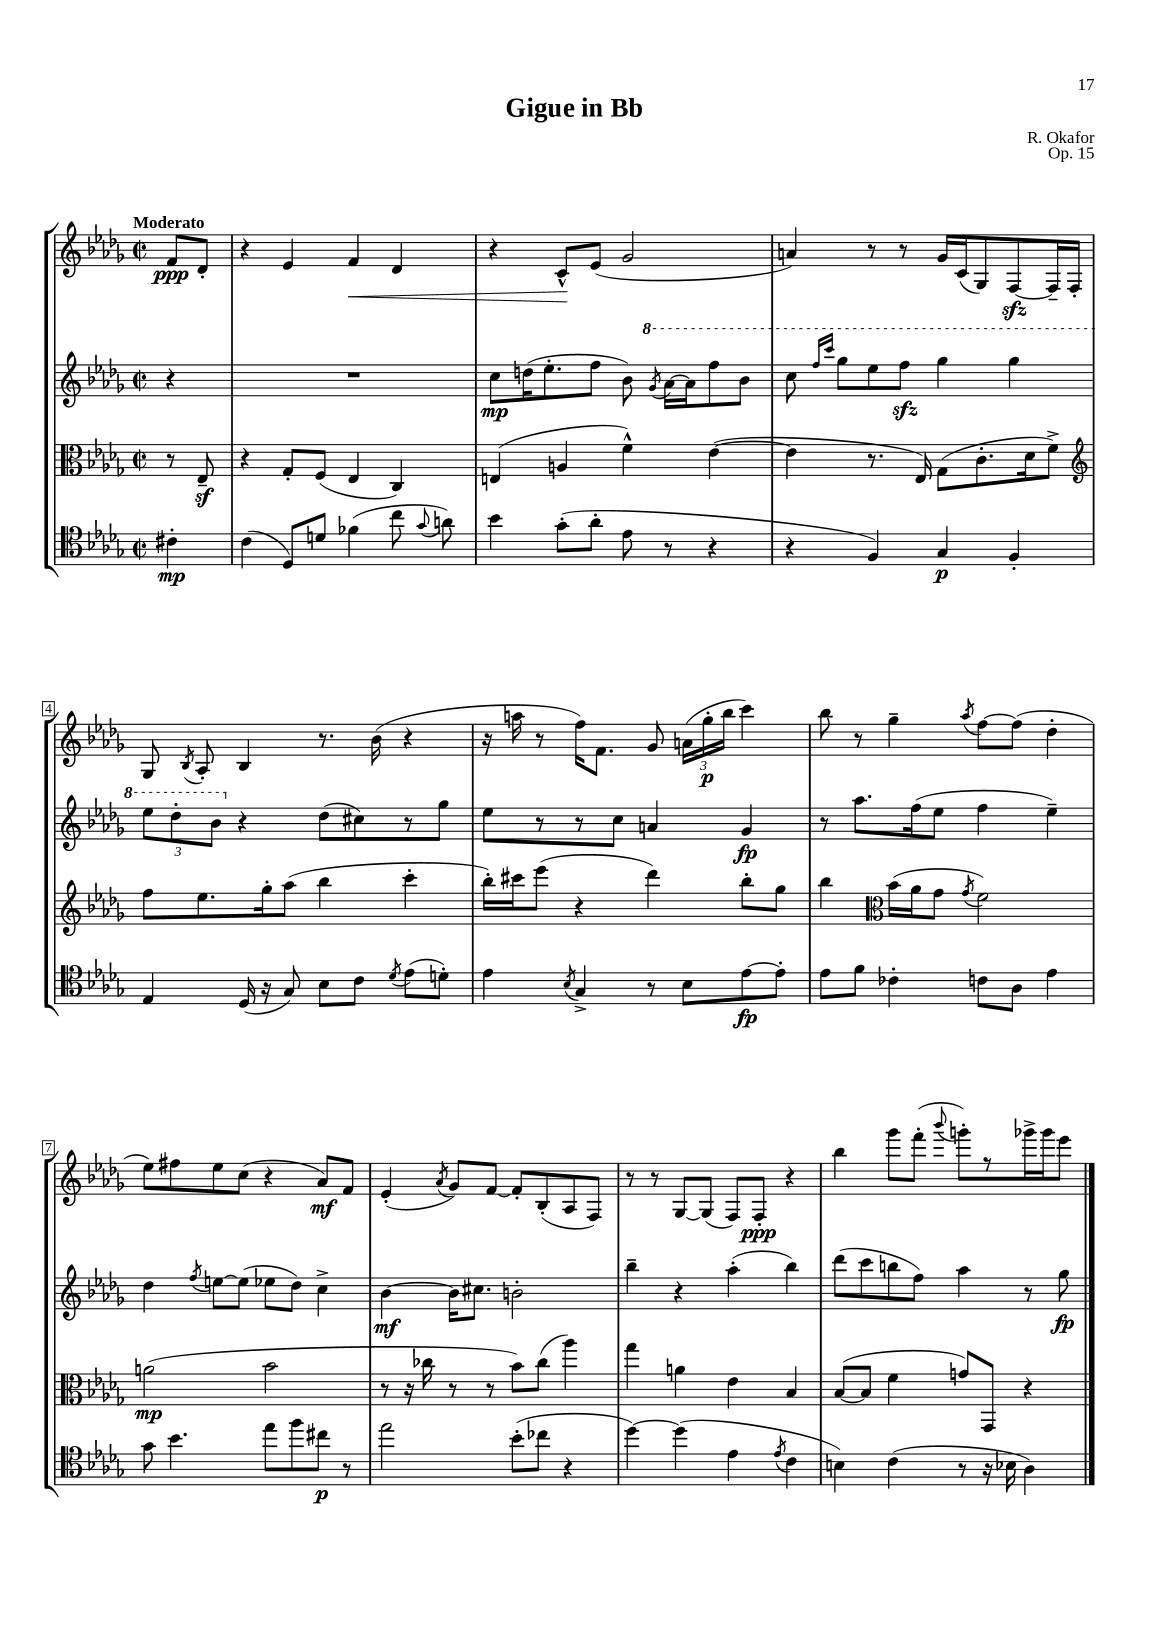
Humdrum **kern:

**kern	**kern	**kern	**kern
*staff4	*staff3	*staff2	*staff1
*clefC4	*clefC3	*clefG2	*clefG2
*k[b-e-a-d-g-]	*k[b-e-a-d-g-]	*k[b-e-a-d-g-]	*k[b-e-a-d-g-]
*M2/2	*M2/2	*M2/2	*M2/2
*met(c|)	*met(c|)	*met(c|)	*met(c|)
4c#'	8r	4r	8f
.	8E-~	.	8d-'
=	=	=	=
(4c	4r	1r	4r
8D-)	8G-'	.	4e-
8d	(8F	.	.
(4f-	4E-	.	4f
8cc	4C)	.	4d-
8qqg-	.	.	.
8a)	.	.	.
=	=	=	=
4b-	(4E	8cc	4r
.	.	(16dd	.
.	.	8.ee-'	.
(8g-'	4A	.	8c^^
8a-'	.	8ff	(8e-
8e-	4f^^)	8b-)	2g-
.	.	8qgg-	.
8r	.	[16aa-	.
.	.	16aa-]	.
4r	([4e-	8fff	.
.	.	8bb-	.
=	=	=	=
4r	4e-]	8ccc	4a)
.	.	16qqfff	.
.	.	16qqcccc	.
.	.	8ggg-	.
4F)	8.r	8eee-	8r
.	.	8fff	8r
.	16E-)	.	.
4G-	(8G-	4ggg-	16g-
.	.	.	(16c
.	8.c'	.	8G-)
4F'	.	4ggg-	[8F
.	16d-	.	.
.	8f^)	.	16F~]
.	.	.	16F'
=	=	=	=
*	*clefG2	*	*
4E-	8ff	12eee-	8G-
.	.	12ddd-'	.
.	.	.	8qB-
.	8.ee-	.	8A-'
.	.	12bb-	.
(16D-	.	4r	4B-
16r	16gg-'	.	.
8G-)	(8aa-	.	.
8B-	4bb-	(8dd-	8.r
8c	.	8cc#)	.
.	.	.	(16b-
8qd-	.	.	.
(8e-	4ccc'	8r	4r
8d')	.	8gg-	.
=	=	=	=
4e-	16bb-')	8ee-	16r
.	16ccc#	.	16aa
.	(8eee-	8r	8r
8qB-	.	.	.
4G-^	4r	8r	16ff)
.	.	.	8.f
.	.	8cc	.
8r	4ddd-)	4a	8g-
8B-	.	.	(24a
.	.	.	24gg-'
.	.	.	24bb-
[8e-	8bb-'	4g-	4ccc)
8e-']	8gg-	.	.
=	=	=	=
8e-	4bb-	8r	8bb-
8f	.	8.aa-	8r
*	*clefC3	*	*
4c-'	(16b-	.	4gg-~
.	16a-	(16ff	.
.	8g-	8ee-	.
.	8qg-	.	8qaa-
8c	2f)	4ff	[8ff
8A-	.	.	(8ff]
4e-	.	4ee-~)	4dd-'
=	=	=	=
8g-	(2a	4dd-	8ee-)
4.b-	.	.	8ff#
.	.	8qff	.
.	.	[8ee	8ee-
.	.	(8ee]	(8cc
8ee-	2b-	8ee-	4r
8ff	.	8dd-)	.
8cc#	.	4cc^	8a-)
8r	.	.	8f
=	=	=	=
2ee-	8r	[4b-	(4e-'
.	16r	.	.
.	16cc-	.	.
.	.	.	8qa-
.	8r	16b-]	8g-)
.	.	8.cc#	.
.	8r	.	[8f
(8b-'	8b-)	2b'	8f']
8cc-	(8cc-	.	(8B-'
4r	4aa-)	.	8A-
.	.	.	8F)
=	=	=	=
[4dd-)	4gg-	4bb-~	8r
.	.	.	8r
(4dd-]	4a	4r	[8G-
.	.	.	(8G-]
4e-	4e-	(4aa-'	8F)
.	.	.	8F'
8qe-	.	.	.
4c	4B-	4bb-)	4r
=	=	=	=
4B)	([8B-	(8ddd-	4bb-
.	8B-]	8ccc	.
(4c	4f	8bb	8ggg-
.	.	8ff)	(8fff'
.	.	.	8qqbbb-
8r	8g)	4aa-	8ggg')
16r	8GG-	.	8r
16B-	.	.	.
4A-)	4r	8r	16ggg-^
.	.	.	16ggg-
.	.	8gg-	8eee-
==	==	==	==
*-	*-	*-	*-
